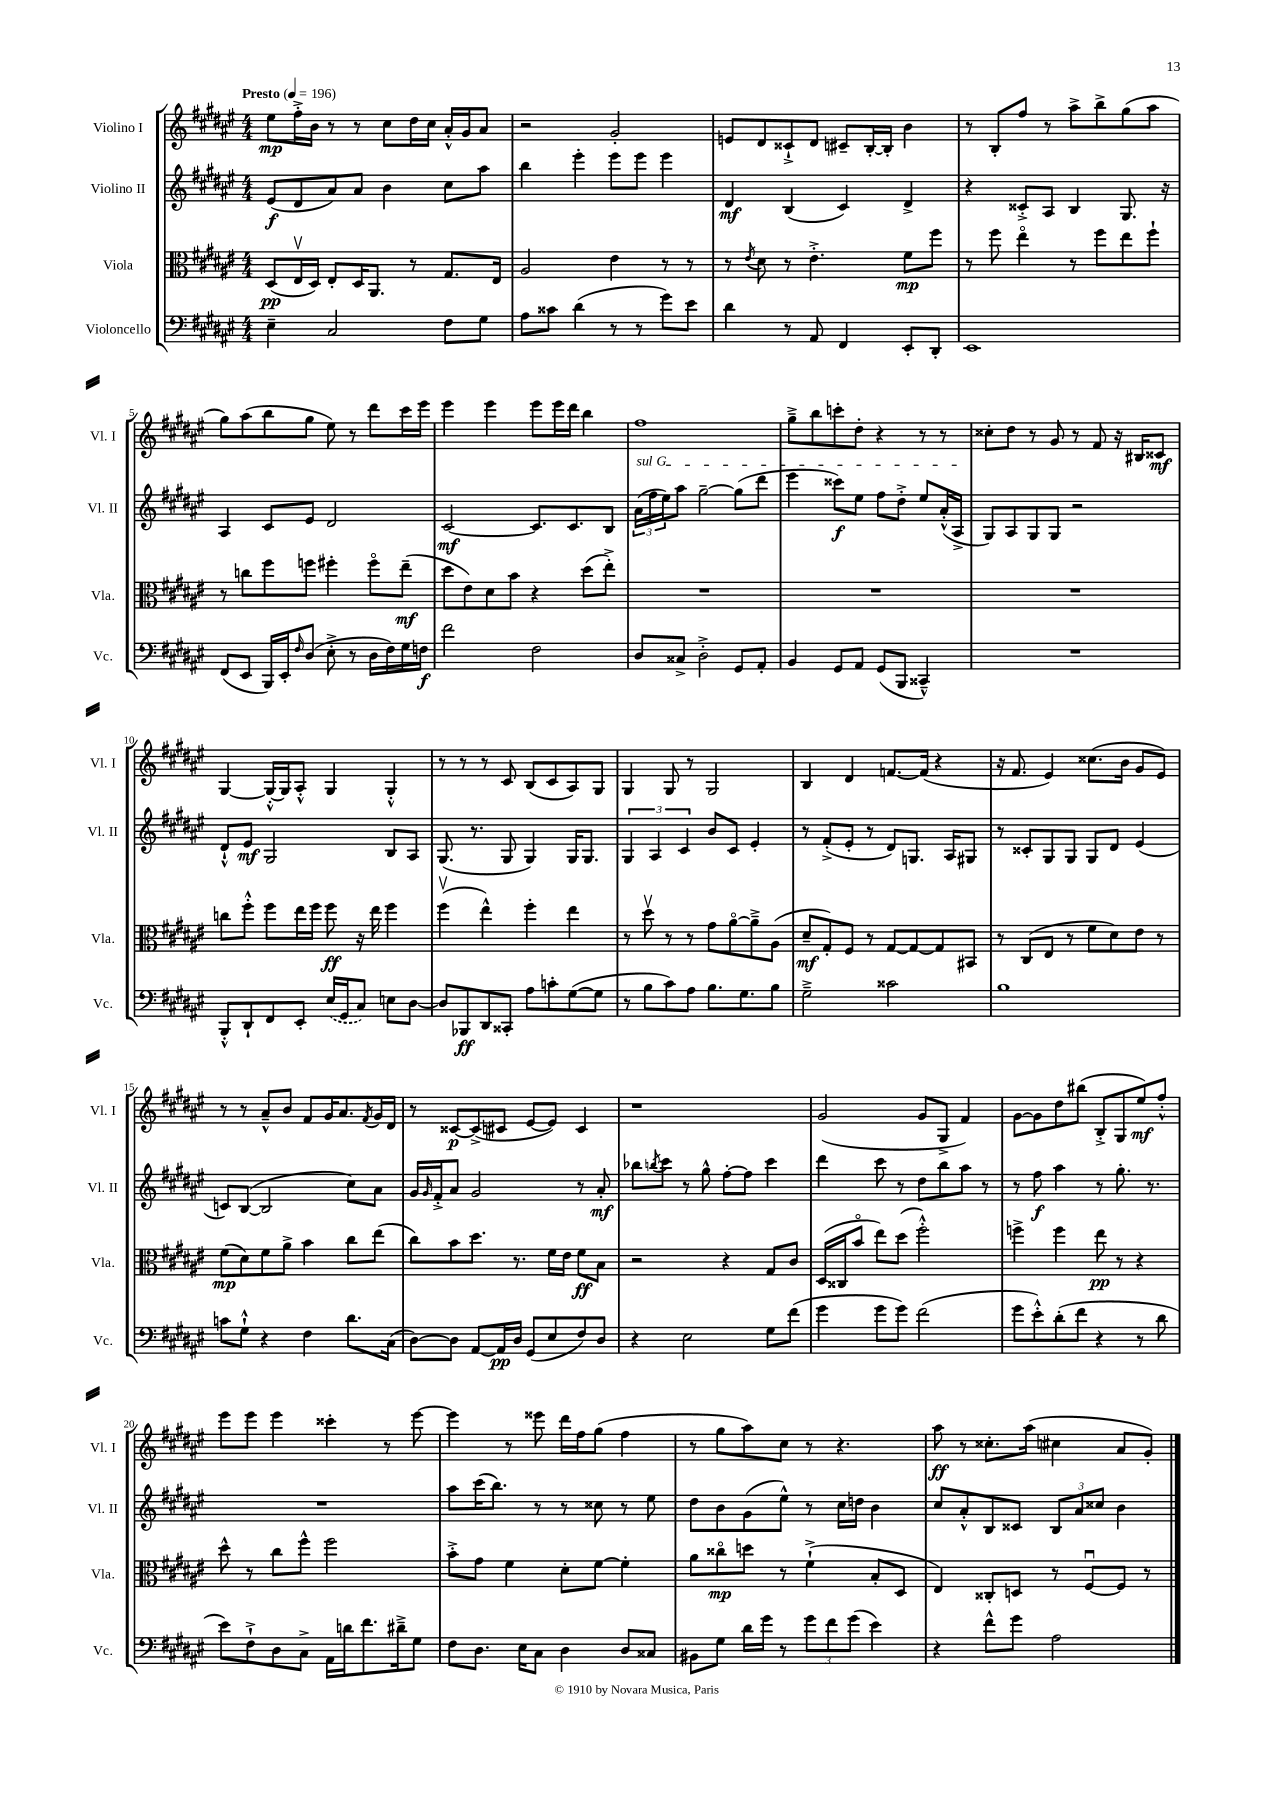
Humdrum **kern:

**kern	**kern	**kern	**kern
*staff4	*staff3	*staff2	*staff1
*clefF4	*clefC3	*clefG2	*clefG2
*k[f#c#g#d#a#e#]	*k[f#c#g#d#a#e#]	*k[f#c#g#d#a#e#]	*k[f#c#g#d#a#e#]
*M4/4	*M4/4	*M4/4	*M4/4
*MM196	*MM196	*MM196	*MM196
4E#~	(8D#	(8e#	8ee#
.	16E#v	8d#	16ff#'^
.	16D#)	.	16b
2C#	8E#'	8a#)	8r
.	16D#	8a#	8r
.	8.AA#	.	.
.	.	4b	8cc#
.	8r	.	16dd#
.	.	.	16cc#
8F#	8.G#	8cc#	16a#'^^
.	.	.	16g#
8G#	.	8aa#	8a#
.	16E#	.	.
=	=	=	=
8A#	2A#	4bb	2r
8c##	.	.	.
(4d#	.	4eee#'	.
8r	4e#	8eee#	2g#'
8r	.	8eee#	.
8g#)	8r	4eee#	.
8e#	8r	.	.
=	=	=	=
4d#	8r	4d#	8e
.	8qe#	.	.
.	8d#	.	8d#
8r	8r	(4B	8c##`^
8AA#	4.e#'^	.	8d#
4FF#	.	4c#)	8c#~
.	.	.	[16B'
.	.	.	16B']
8EE#'	8f#	4d#^	4b
8DD#'	8ff#	.	.
=	=	=	=
1EE#	8r	4r	8r
.	8ff#	.	8B'
.	4ee#o	8c##'^	8ff#
.	.	8A#	8r
.	8r	4B	8aa#^
.	8ff#	.	8bb^
.	8ee#	8.G#	(8gg#
.	8ff#`	.	8aa#
.	.	16r	.
=	=	=	=
(8FF#	8r	4A#	8gg#)
8EE#	8cc	.	(8aa#
16BBB)	8ff#	8c#	8bb
16EE#'	.	.	.
16qqF#	.	.	.
(8D#	8ff	8e#	8gg#
8E#'^	4ff#'	2d#	8ee#)
8r	.	.	8r
16D#	8ff#o	.	8ddd#
16F#)	.	.	.
16G#	(8ee#~	.	16ccc#
16F	.	.	16eee#
=	=	=	=
2f#	8dd#	[2c#	4eee#
.	8e#)	.	.
.	8d#	.	4eee#
.	8b	.	.
2F#	4r	8.c#]	8eee#
.	.	.	16eee#
.	.	8.c#	16ddd#
.	(8dd#	.	4bb
.	8ee#'^)	8B	.
=	=	=	=
8D#	1r	(24a#	1ff#
.	.	24ff#	.
.	.	24ee#)	.
8C##^	.	8aa#	.
2D#'^	.	[2gg#~	.
8GG#	.	(8gg#]	.
8AA#'	.	8ddd#	.
=	=	=	=
4BB	1r	4eee#	8gg#~^
.	.	.	8bb
8GG#	.	8ccc##)	8ccc'
8AA#	.	8ee#	8dd#'
(8GG#	.	8ff#	4r
8BBB	.	8dd#'^	.
4CC##~^^)	.	8ee#	8r
.	.	(16a#'^^	8r
.	.	16A#^	.
=	=	=	=
1r	1r	8G#)	8cc##'
.	.	8A#	8dd#
.	.	8G#	8r
.	.	8G#	8g#
.	.	2r	8r
.	.	.	8f#
.	.	.	16r
.	.	.	16B#
.	.	.	8c##
=	=	=	=
8BBB'^^	8cc	8d#`^^	[4G#
8DD#`	8ff#'^^	8e#	.
8FF#	8ff#	2G#	16G#'^^_
.	.	.	16G#]
8EE#'	16ee#	.	8A#'^^
.	16ff#	.	.
(16E#	8ff#	.	4G#
16GG#	.	.	.
8C#)	16r	.	.
.	16ee#	.	.
8E	4ff#	8B	4G#'^^
[8D#	.	8A#	.
=	=	=	=
8D#]	(4ff#v	(8.G#	8r
8BBB-	.	.	8r
.	.	8.r	.
8DD#	4ee#^^)	.	8r
8CC##'	.	8G#	8c#
8A#	4ff#'	4G#)	(8B
8c'	.	.	8c#
([8G#	4ee#	16G#	8A#)
.	.	8.G#	.
8G#]	.	.	8G#
=	=	=	=
8r	8r	6G#	4G#
8B	8dd#v	.	.
.	.	6A#	.
8c#)	8r	.	8G#
.	.	6c#	.
8A#	8r	.	8r
8.B	8g#	8b	2G#
.	[8a#o	8c#	.
8.G#	.	.	.
.	8a#~^]	4e#'	.
8B	(8A#	.	.
=	=	=	=
2G#~^	8d#~	8r	4B
.	8G#')	(8f#'^	.
.	8F#	8e#'	4d#
.	8r	8r	.
2c##	[8G#	8d#)	[8.f
.	8G#_	8.G	.
.	.	.	(16f]
.	8G#]	.	4r
.	.	16A#	.
.	8BB#	8G#	.
=	=	=	=
1B	8r	8r	16r
.	.	.	8.f#
.	(8C#	8c##'	.
.	8E#	8G#	4e#)
.	8r	8G#	.
.	8f#	8G#	(8.cc##
.	8d#)	8d#	.
.	.	.	16b
.	8e#	(4e#	8g#
.	8r	.	8e#)
=	=	=	=
8c	(8f#	8c)	8r
8G#`^^	8d#)	([8B	8r
4r	8f#	2B]	8a#~^^
.	8a#^	.	8b
4F#	4b	.	8f#
.	.	.	16g#
.	.	.	8.a#
8.d#	8cc#	8cc#)	.
.	.	.	8qf#
.	(8ee#	8a#	16g#
(16C#	.	.	16d#
=	=	=	=
[8D#)	8cc#)	16g#	8r
.	.	16qqg#	.
.	.	16f#'^	.
8D#]	8b	8a#	[8c##
[8AA#	8.dd#	2g#	(8c##^]
16AA#]	.	.	8c#
16D#	8.r	.	.
(8GG#	.	.	[8e#
8E#	16f#	.	8e#])
.	16e#	.	.
8F#)	8f#	8r	4c#
8D#	8B	8a#'	.
=	=	=	=
4r	2r	8bb-	1r
.	.	8qbb	.
.	.	8ccc#	.
2E#	.	8r	.
.	.	8gg#^^	.
.	4r	[8ff#'	.
.	.	8ff#]	.
8G#	8G#	4ccc#	.
(8f#	8c#	.	.
=	=	=	=
4g#	(16D#	4ddd#	(2g#
.	16C##	.	.
.	8bo	.	.
8g#	8ee#)	8ccc#	.
8g#)	(8dd#	8r	.
(2f#	2ff#'^^)	8dd#	8g#
.	.	8bb	8G#^
.	.	8aa#	4f#)
.	.	8r	.
=	=	=	=
8g#	4ff^	8r	[8g#
8e#'^^)	.	8ff#	8g#]
(8d#'	4ff	4aa#	8dd#
8f#	.	.	(8bb#
4r	8ee#	8r	8B'^
.	8r	8.gg#'	8G#
8r	4r	.	8ee#)
.	.	8.r	.
8d#	.	.	8ff#'^^
=	=	=	=
8e#)	8dd#^^	1r	8eee#
8F#`^	8r	.	8eee#
8D#	8cc#	.	4eee#
8C#^	8ff#^^	.	.
16AA#	2ff#	.	4ccc##'
16d	.	.	.
8.f#	.	.	.
.	.	.	8r
16d#~^	.	.	.
8G#	.	.	[8eee#
=	=	=	=
8F#	8b'^	8aa#	4eee#]
8.D#	8g#	(16ccc#	.
.	.	8.bb)	.
.	4f#	.	8r
16E#	.	.	.
8C#	.	8r	8eee##
4D#	8d#'	8r	16ddd#
.	.	.	16ff#
.	[8f#	8cc##	(8gg#
8D#	4f#']	8r	4ff#
8C##	.	8ee#	.
=	=	=	=
8BB#	8a#	8dd#	8r
8G#	8cc##o	8b	8gg#
16d#	8dd	(8g#	8aa#)
16g#	.	.	.
8r	8r	8ee#^^)	8cc#
12g#	(4f#`^	8r	8r
12f#	.	.	.
.	.	16cc#	4.r
(12g#	.	.	.
.	.	16dd	.
4e#)	8B'	4b	.
.	8D#	.	.
=	=	=	=
4r	4E#)	8cc#	8aa#
.	.	8a#'^^	8r
8f#^^	8C##'	8B	8.cc##'
8g#	8D	8c##	.
.	.	.	(16aa#
2A#	8r	12B	4cc#
.	.	12a#	.
.	[8F#u	.	.
.	.	12cc##	.
.	8F#]	4b	8a#
.	8r	.	8g#')
==	==	==	==
*-	*-	*-	*-
